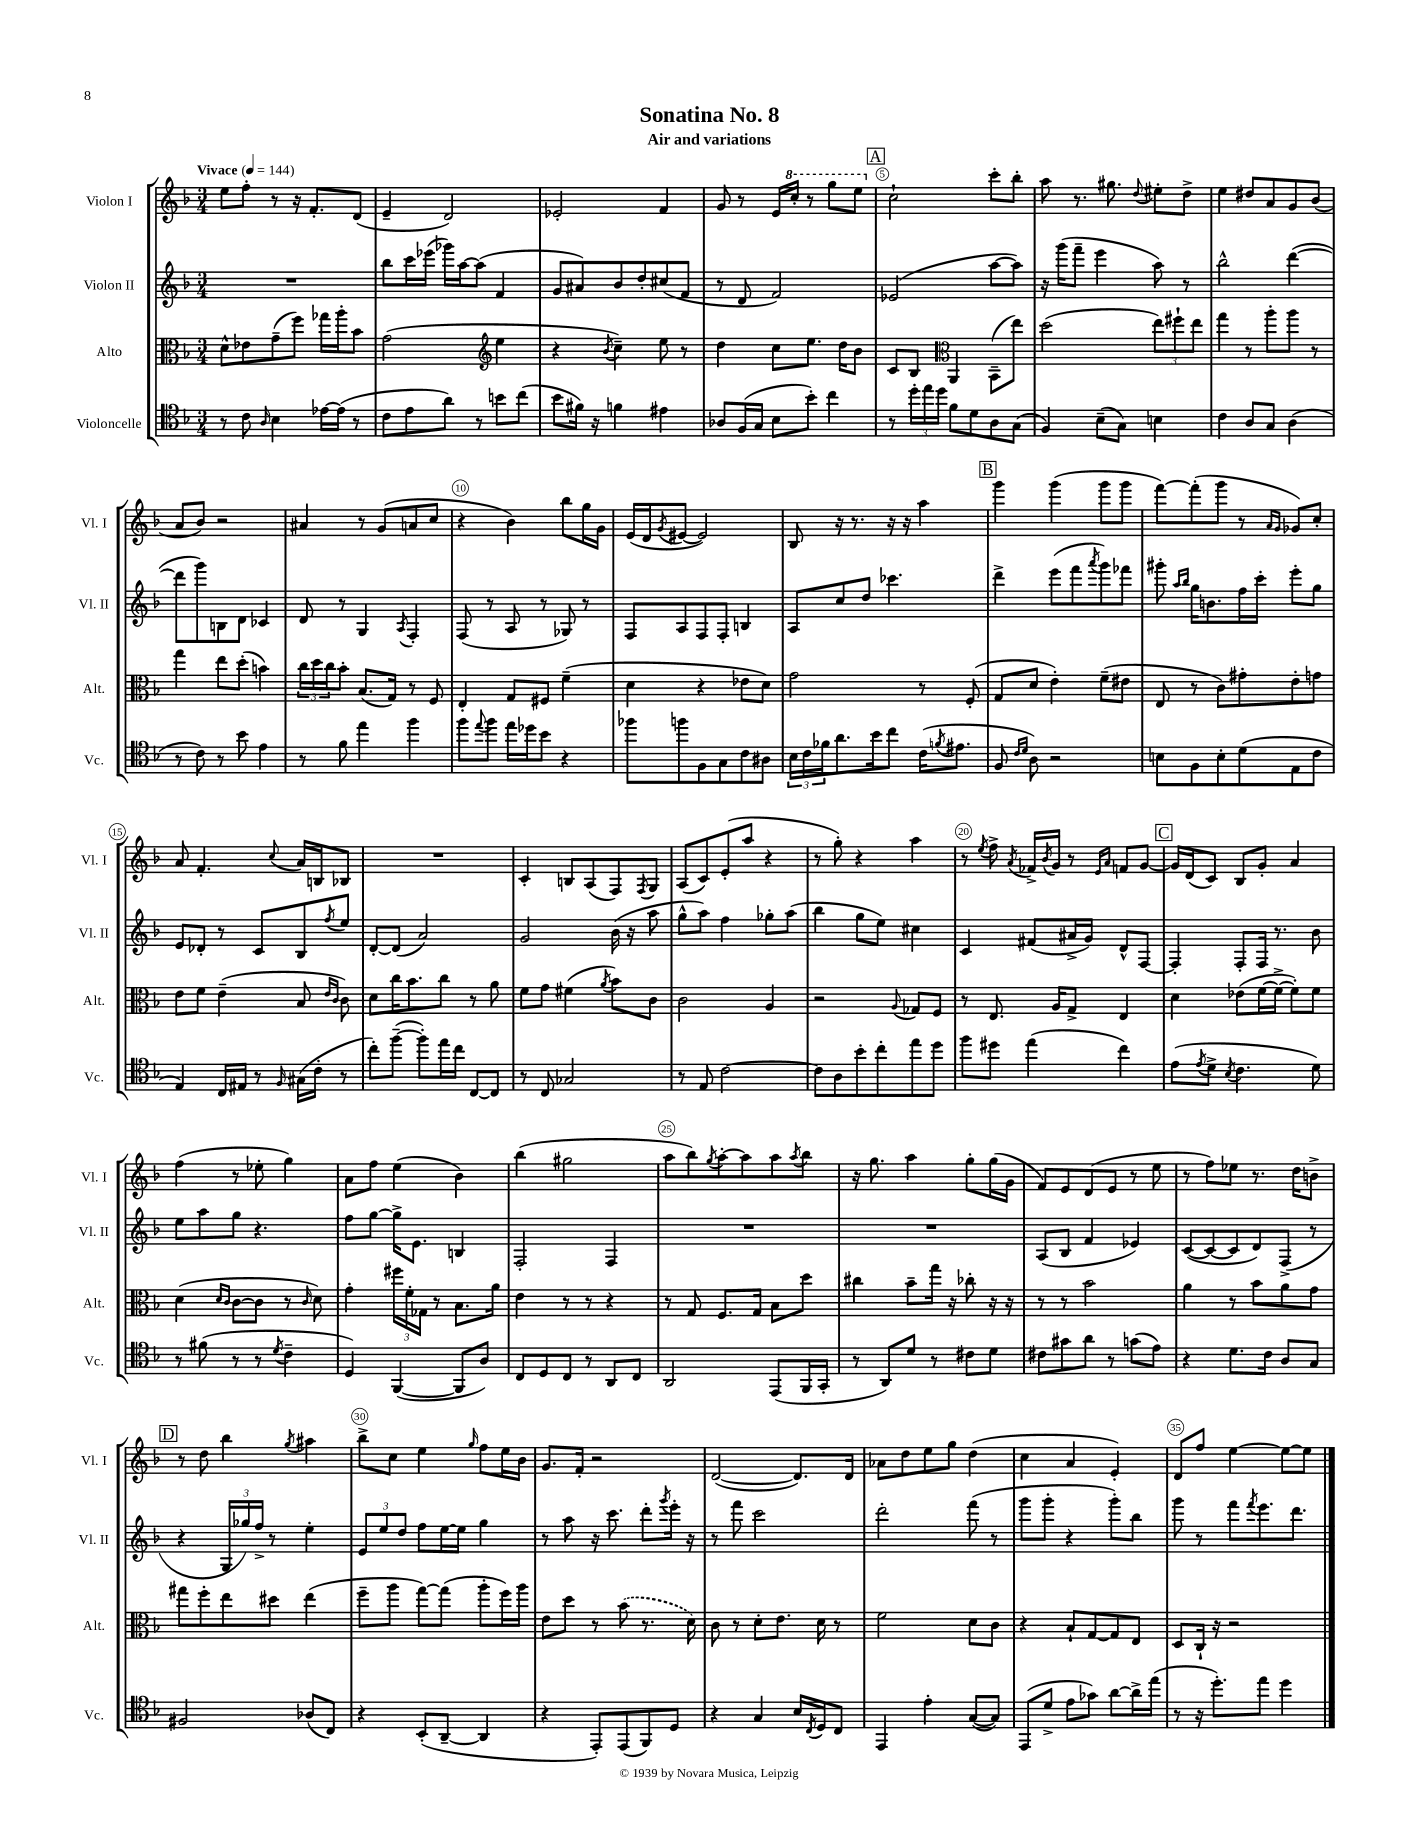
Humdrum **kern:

**kern	**kern	**kern	**kern
*staff4	*staff3	*staff2	*staff1
*clefC4	*clefC3	*clefG2	*clefG2
*k[b-]	*k[b-]	*k[b-]	*k[b-]
*M3/4	*M3/4	*M3/4	*M3/4
*MM144	*MM144	*MM144	*MM144
8r	8d^^	2.r	8ee
8c	8e-	.	8ff'
16qqA	.	.	.
4B-	(8g~	.	8r
.	8ff)	.	16r
.	.	.	8.f'
[16e-	16gg-	.	.
(16e-]	16aa'	.	.
8r	8b-	.	(8d
=	=	=	=
8c	(2g	8bb-	4e~
8e	.	16ccc	.
.	.	(16eee-	.
8a)	.	16ggg-)	2d)
.	.	[16aa	.
8r	.	(8aa]	.
*	*clefG2	*	*
8b	4ee	4f	.
(8cc	.	.	.
=	=	=	=
8b-	4r	8g	2e-'
16f#)	.	8a#)	.
16r	.	.	.
.	8qb-	.	.
4f	4cc~)	8b-	.
.	.	8dd'	.
4e#	8ee	(8cc#	4f
.	8r	8f	.
=	=	=	=
8A-	4dd	8r	8g
(16F	.	8d	8r
16G	.	.	.
8B-	8cc	2f)	16e
.	.	.	16ccc'
8b-')	8.ee	.	8r
4cc	.	.	8ggg
.	16dd	.	.
.	8b-	.	8eee
=	=	=	=
8r	8c	(2e-	2cc`
24dd'	8B-	.	.
24ee	.	.	.
24dd	.	.	.
*	*clefC3	*	*
8f	4AA	.	.
8d	.	.	.
8A	(8BB-~	[8aa	8ccc'
(8G	8ee)	8aa])	8bb-'
=	=	=	=
4F)	(2dd	16r	8aa
.	.	(16ggg	.
.	.	8fff~	8.r
(8B-~	.	4eee	.
.	.	.	8.gg#
8G)	.	.	.
.	.	.	8qqdd
4B	12ee)	8aa)	8ee#'
.	12ff#`	.	.
.	.	8r	8dd^
.	12ee	.	.
=	=	=	=
4c	4gg	2bb-^^	4ee
8A	8r	.	8dd#
8G	8aa'	.	8a
(4A	8aa	([4ddd	8g
.	8r	.	(8b-
=	=	=	=
8r	4gg	8ddd]	8a
8c)	.	8ggg)	8b-)
8r	8ee	8B	2r
8b-	(8dd'	8d	.
4e	4b)	4c-	.
=	=	=	=
8r	24cc	8d	4a#
.	24dd	.	.
.	24cc	.	.
8f	8b-'	8r	.
4ee	(8.B-	4G	8r
.	.	.	(8g
.	16G)	.	.
.	.	8qA	.
4ff	8r	4F'	8a
.	8F	.	8cc
=	=	=	=
8ff	4E'	(8F	4r
8qqee	.	.	.
8ff	.	8r	.
16ee	8G	8A	4b-)
16dd-	.	.	.
8b-	8F#	8r	.
4r	(4f~	8G-)	8bb-
.	.	8r	16gg
.	.	.	16g
=	=	=	=
8ff-	4d	8F	(16e
.	.	.	16d
.	.	.	8qg
8ff	.	8A	[8e#
8F	4r	8F	2e#])
8G	.	8F'	.
8c	8e-	4B	.
8A#	8d)	.	.
=	=	=	=
24B-	2g	8A	8B-
24c	.	.	.
24f-	.	.	.
8.a	.	8cc	16r
.	.	.	8.r
.	.	8dd	.
16b-	.	.	.
8cc	.	4.ccc-	16r
.	.	.	16r
(16c	8r	.	4aa
8qf	.	.	.
8.e#	.	.	.
.	(8F'	.	.
=	=	=	=
8F	8G	4ddd^	4ggg
16qqc	.	.	.
16qqd	.	.	.
8A)	8d	.	.
2r	4e')	(8eee	(4ggg
.	.	8fff	.
.	.	8qaaa	.
.	(8f~	8ggg)	8ggg
.	8e#	8fff-	8ggg
=	=	=	=
8B	8E	8ggg#'	[8fff)
.	.	16qqaa	.
.	.	16qqbb-	.
8F	8r	16gg	(8fff']
.	.	8.b	.
8B'	8c)	.	8ggg
(8d	8g#'	16ff	8r
.	.	16ccc'	.
.	.	.	16qqa
.	.	.	16qqg
8E	8e'	8eee'	8g-)
8c	8g	8gg	8cc'
=	=	=	=
4E)	8e	8e	8a
.	8f	8d-'	4.f'
16C	(4e~	8r	.
16E#	.	.	.
8r	.	8c	.
16qqF	.	.	8qqcc
(16G#	8B-	8B-	16a
16c'	.	.	16B
.	16qqe	.	.
.	16qqc	8qff	.
8r	8c)	8ee	8B-
=	=	=	=
8cc')	8d	[8d'	2.r
([8ff~	16cc	(8d]	.
.	8.b-	.	.
8ff'])	.	2a)	.
16ee	8cc	.	.
16cc	.	.	.
[8C	8r	.	.
8C]	8a	.	.
=	=	=	=
8r	8f	2g	4c'
8C	8g	.	.
2G-	(4f#	.	8B
.	.	.	(8A
.	8qa	.	.
.	8b-)	(16b-	8F)
.	.	16r	.
.	.	.	8qF
.	8c	8aa	8G
=	=	=	=
8r	2c	8gg^^	(8A
8E	.	8aa)	8c)
[2c	.	4ff	(8e'
.	.	.	8aa
.	4A	8gg-'	4r
.	.	(8aa	.
=	=	=	=
8c]	2r	4bb-	8r
8A	.	.	8gg')
8b-'	.	8gg	4r
8cc'	.	8ee)	.
.	8qqA	.	.
8ee	8G-	4cc#	4aa
8dd	8F	.	.
=	=	=	=
8ff	8r	4c	8r
.	.	.	8qee
8dd#	8.E	.	8ff^
.	.	.	8qa
(4ee	.	(8f#	16f-^
.	.	.	8qb-
.	16A	.	16g
.	8G^	16a#^	8r
.	.	16g)	.
.	.	.	16qqe
.	.	.	16qqa
4cc)	4E	8d^^	8f
.	.	[8F	[8g
=	=	=	=
(8e	4d	4F']	16g]
.	.	.	(16d
8qe	.	.	.
8d^	.	.	8c)
8qB-	.	.	.
4.c	(8e-	8F'	8B-
.	[16f	16F	8g'
.	16f^_	8.r	.
.	8f'])	.	4a
8d)	8f	8b-	.
=	=	=	=
8r	(4d	8ee	(4ff
(8f#	.	8aa	.
.	16qqd	.	.
.	16qqc	.	.
8r	[8c	8gg	8r
8r	8c]	4.r	8ee-'
8qd	.	.	.
4c~	8r	.	4gg)
.	16qqc	.	.
.	8d)	.	.
=	=	=	=
4D)	4g'	8ff	8a
.	.	[8gg	8ff
([4FF	24ff#	16gg^]	(4ee
.	24f'	.	.
.	.	8.e	.
.	24G-	.	.
.	8r	.	.
8FF]	8.B-	4B	4b-)
8A)	.	.	.
.	16a	.	.
=	=	=	=
8C	4e	2F'	(4bb-
8D	.	.	.
8C	8r	.	2gg#
8r	8r	.	.
8AA	4r	4F	.
8C	.	.	.
=	=	=	=
2AA	8r	2.r	8aa
.	8G	.	8bb-)
.	.	.	8qgg
.	8.F	.	[8aa'
.	.	.	8aa]
.	16G	.	.
(8EE	8B-	.	8aa
.	.	.	8qaa
16FF	8dd	.	8bb-
16GG'	.	.	.
=	=	=	=
8r	4cc#	2.r	16r
.	.	.	8.gg
8AA)	.	.	.
8d	8b-~	.	4aa
8r	16gg	.	.
.	16r	.	.
8c#	8cc-'	.	8gg'
8d	16r	.	(16gg
.	16r	.	16g
=	=	=	=
8c#	8r	(8A	8f)
8g#	8r	8B-	8e
8a	2b-	4f	(8d
8r	.	.	8e
(8g	.	4e-)	8r
8e)	.	.	8ee
=	=	=	=
4r	4a	([8c	8r
.	.	8c_	8ff)
8.d	8r	8c]	8ee-
.	8b-	8d)	8.r
16c	.	.	.
8A	8a	(8F^	.
.	.	.	16dd
8G	8g	8r	8b^
=	=	=	=
2F#	8gg#	4r	8r
.	8ff'	.	8dd
.	8ee	24G	4bb-
.	.	24gg-)	.
.	.	24ff^	.
.	8dd#	8r	.
.	.	.	8qgg
(8A-	(4ee	4ee'	4aa#
8C)	.	.	.
=	=	=	=
4r	8ff~	12e	8bb-^
.	.	12ee	.
.	8aa	.	8cc
.	.	12dd	.
(8BB-'	[8gg)	8ff	4ee
[8AA~	(8gg]	[16ee	.
.	.	16ee]	.
.	.	.	16qqgg
4AA]	8aa'	4gg	8ff
.	16ff)	.	16ee
.	16aa	.	16b-
=	=	=	=
4r	8e	8r	8.g
.	8dd	8aa	.
.	.	.	16f'
8EE')	8r	16r	2r
.	.	8.ccc	.
(8EE	(8b-	.	.
8FF)	8.r	8ddd'	.
.	.	8qggg	.
8D	.	16eee'	.
.	16d)	16r	.
=	=	=	=
4r	8c	8r	([2d
.	8r	8fff	.
4G	8d'	2ccc	.
.	8.e	.	.
16B-	.	.	8.d])
8qC	.	.	.
16D	16d	.	.
8C	8r	.	.
.	.	.	16d
=	=	=	=
4EE	2f	2ddd'	8a-
.	.	.	8dd
4e'	.	.	8ee
.	.	.	8gg
([8G	8d	(8fff	(4dd
8G])	8c	8r	.
=	=	=	=
(8EE	4r	8ggg	4cc
8d^	.	8ggg'	.
8e	8B-`	4r	4a
8g-)	[8G	.	.
[8a	8G]	8ggg')	4e')
16a^]	8E	8bb-	.
(16ee	.	.	.
=	=	=	=
8r	8D	8ggg	8d
16r	16C`	8r	8ff
8.dd')	16r	.	.
.	2r	8fff	[4ee
.	.	8qfff	.
8ee	.	8.eee	.
4dd	.	.	8ee_
.	.	8.ddd	.
.	.	.	8ee]
==	==	==	==
*-	*-	*-	*-
